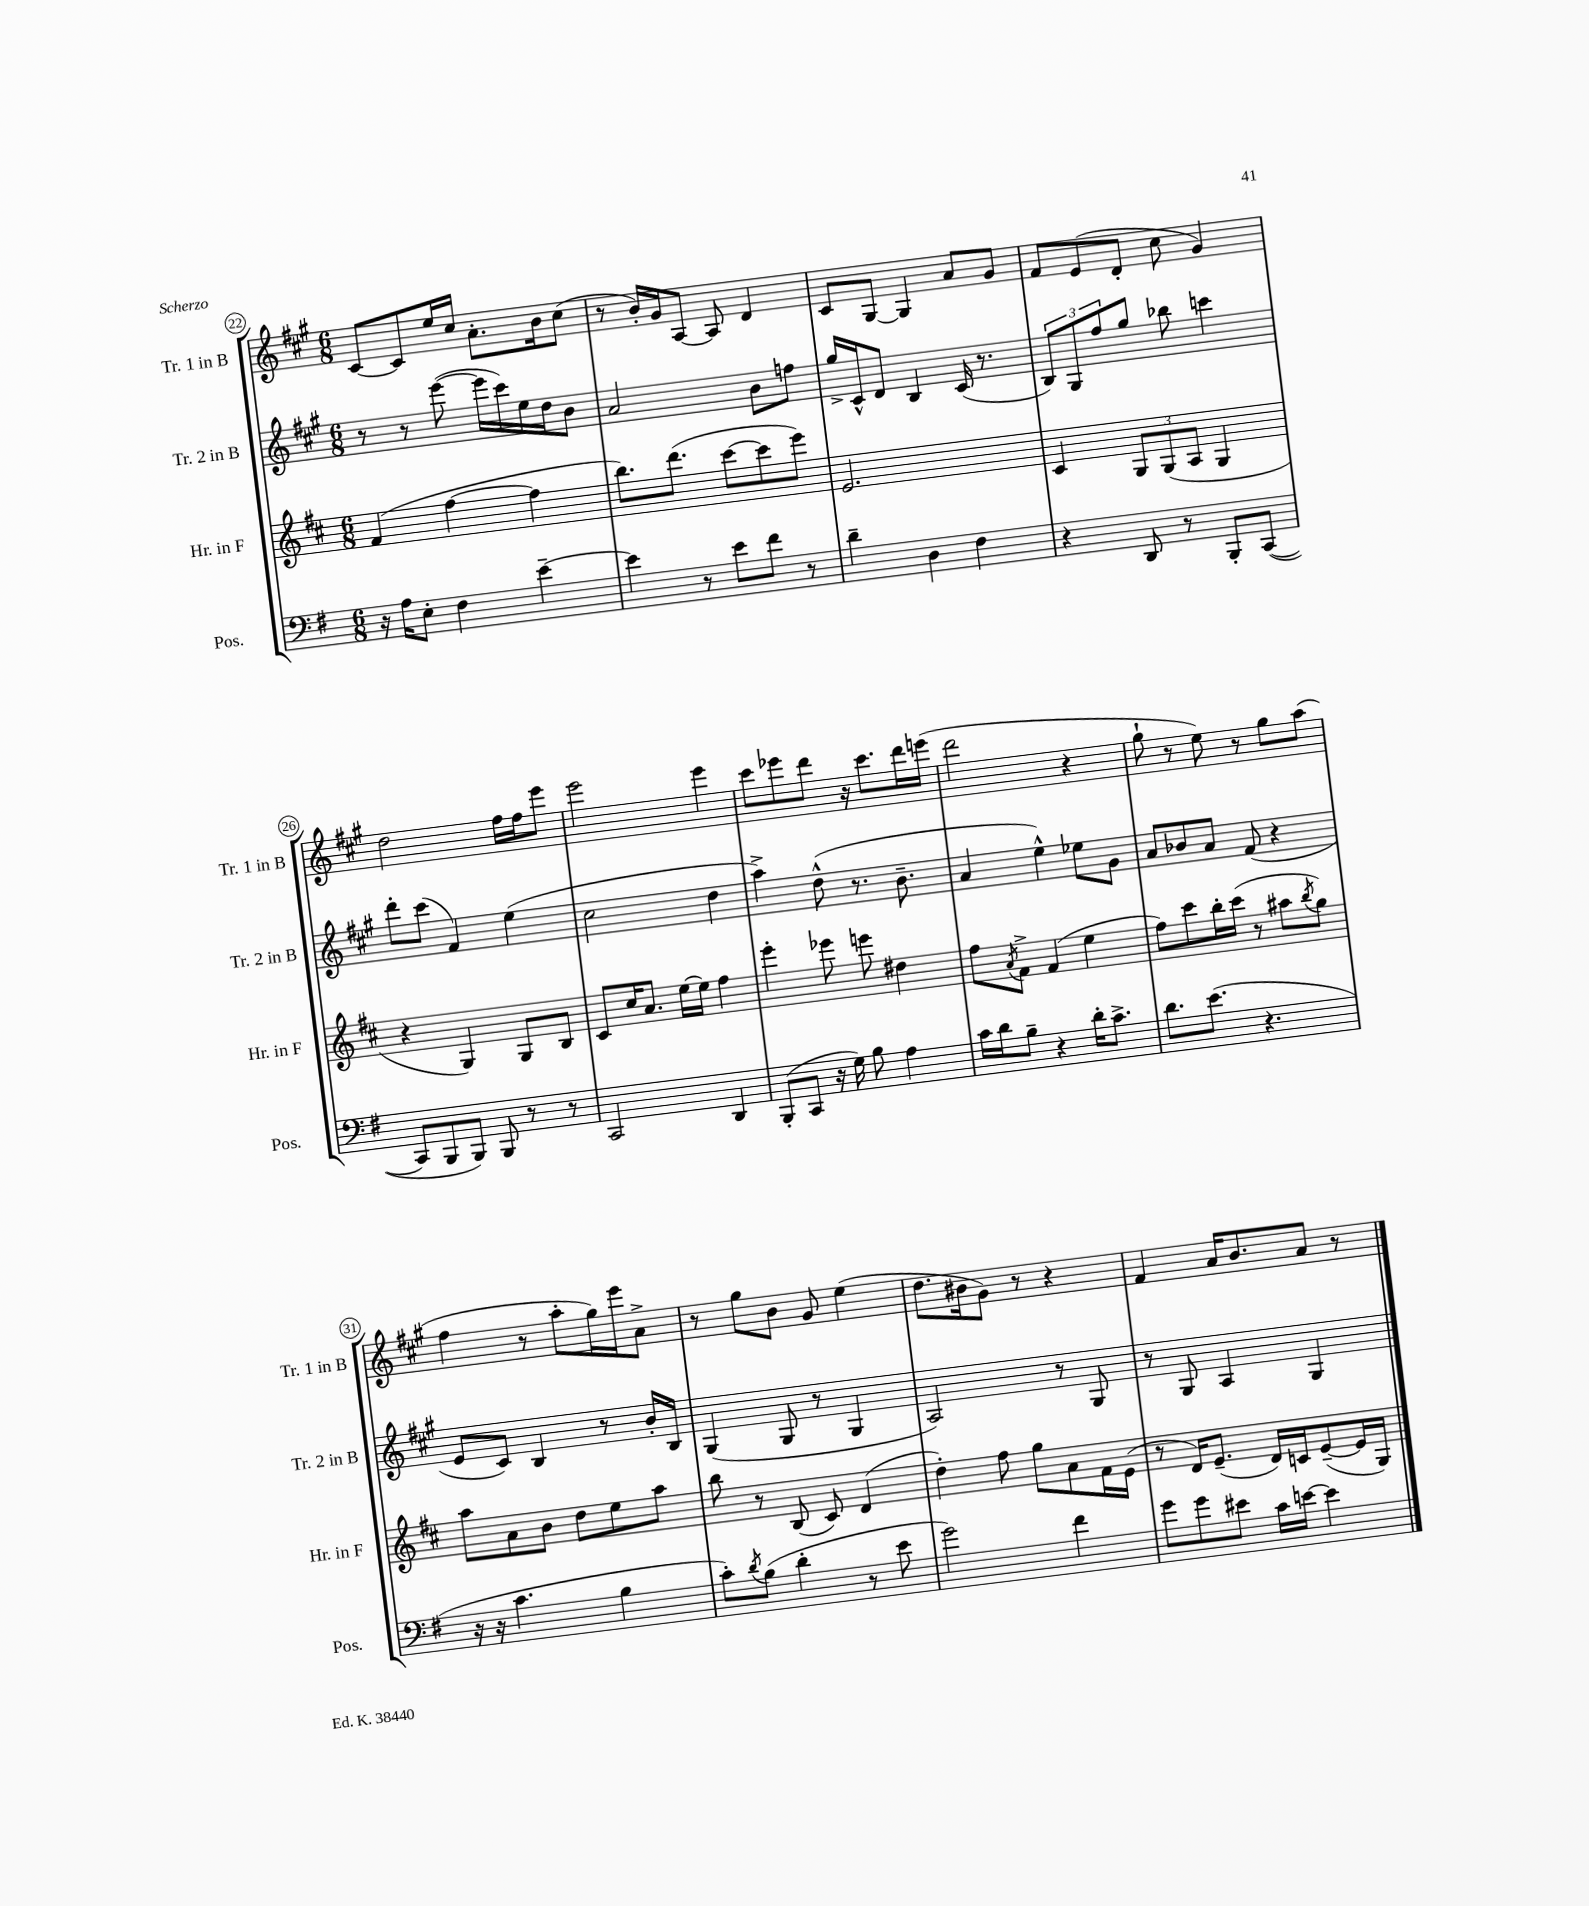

**kern	**kern	**kern	**kern
*part4	*part3	*part2	*part1
*staff4	*staff3	*staff2	*staff1
*I"Pos.	*I"Hr. in F	*I"Tr. 2 in B	*I"Tr. 1 in B
*I'Pos.	*I'Hr. in F	*I'Tr. 2 in B	*I'Tr. 1 in B
*clefF4	*clefG2	*clefG2	*clefG2
*k[f#]	*k[f#c#]	*k[f#c#g#]	*k[f#c#g#]
*M6/8	*M6/8	*M6/8	*M6/8
=22	=22	=22	=22
16r	(4f#/	8r	[8c#/L
16A\KL	.	.	.
8E'\J	.	8r	8c#/]
4F#\	[4ff#\	([8eee\	16ee/L
.	.	.	16cc#/JJ
.	.	16eee\LL]	8.a'\L
.	.	16ccc#\)	.
[4e~\	4ff#\]	16ee\	.
.	.	16dd\J	16b\k
.	.	8b\J	(8cc#\J
=23	=23	=23	=23
4e\]	8.bb\L)	2a/	8r
.	.	.	16b'/LL)
.	(8.ddd\J	.	16g#/J
8r	.	.	[8A/J
8e\L	[8ccc#\L	.	8A/]
8f#\J	8ccc#\]	8b\L	4d/
8r	8eee\J)	8ffn\J	.
=24	=24	=24	=24
4d~\	2.e/	16gg#^/LL	8c#/L
.	.	16c#^^/J	.
.	.	8d/J	[8G#/J
4D\	.	4B/	4G#/]
4F#\	.	(16c#/	8a/L
.	.	8.r	.
.	.	.	8g#/J
=25	=25	=25	=25
4r	4c#/	12B/L)	8f#/L
.	.	12G#/	.
.	.	.	(8e/
.	.	12ff#/	.
8DD/	12G/L	8gg#/J	8d'/J
.	(12G/	.	.
8r	.	8bb-X\	8cc#\
.	12A/J	.	.
8BBB'/L	4G/	4cccn\	4g#/)
([8CC/J	.	.	.
!!LO:LB:g=z
=26	=26	=26	=26
8CC/L]	4r	8ddd'\L	2dd\
8BBB/	.	(8ccc#\J	.
8BBB/J)	4G/)	4f#/)	.
8BBB/	.	.	.
8r	8G/L	(4ee\	16ff#\LL
.	.	.	16ff#\J
8r	8B/J	.	8eee\J
=27	=27	=27	=27
2CC/	8c#/L	2cc#\	2eee\
.	16cc#/K	.	.
.	8.a/J	.	.
.	[16ee\LL	.	.
.	16ee\JJ]	.	.
4DD/	4ff#\	4dd\	4eee\
=28	=28	=28	=28
(8BBB'/L	4eee'\	4aa^\)	8ccc#\L
8CC/J	.	.	8eee-X\
16r	8eee-X\	(8dd^^\	8ddd\J
16G\)	.	.	.
8B\	8eeen\	8.r	16r
.	.	.	8.ccc#\L
4A\	4dd#X\	.	.
.	.	8.b~\	.
.	.	.	16ddd\L
.	.	.	(16eeen\JJ
=29	=29	=29	=29
16c\LL	8ff#\L	4a/	2ddd\
16d\J	.	.	.
.	8qa/	.	.
8B~\J	8f#^\J	.	.
4r	(4f#/	4ee^^\)	.
16d'\KL	4ee\	8ee-X\L	4r
8.c^\J	.	.	.
.	.	8g#\J	.
=30	=30	=30	=30
8.d\L	8ff#\L)	8a/L	8gg#`\
.	8ccc#\	8b-X/	8r
(8.e\J	.	.	.
.	16bb'\L	8a/J	8ee\)
.	(16ccc#\JJ	.	.
4.r	8r	(8f#/	8r
.	8aa#X\L	4r	8gg#\L
.	8qbb/	.	.
.	8gg\J)	.	(8aa\J
!!LO:LB:g=z
=31	=31	=31	=31
16r	8aa\L	8e/L	4ff#\
16r	.	.	.
4.c\	8a\	8c#/J)	.
.	8b\J	4B/	8r
.	8dd\L	.	8aa'\L
4B\	8ee\	8r	16gg#\L)
.	.	.	16eee\J
.	8aa\J	16b'/LL	8a^\J
.	.	16B/JJ	.
=32	=32	=32	=32
8c'\L)	8bb\	(4G#/	8r
8qd/	.	.	.
(8B\J	8r	.	8gg#\L
4d'\	(8B/	8G#/	8b\J
.	8c#/)	8r	8g#/
8r	(4d/	4G#/	(4ee\
8e\	.	.	.
=33	=33	=33	=33
2g\)	4dd'\)	2A/)	8.dd\L
.	.	.	16b#X\k
.	8ff#\	.	8g#\J)
.	8gg\L	.	8r
4f#\	8a\	8r	4r
.	16f#\L	8G#/	.
.	(16e\JJ	.	.
=34	=34	=34	=34
8g\L	8r	8r	4f#/
8g\	16d/KL)	8G#/	.
.	(8.e~/J	.	.
8e#X\J	.	4A/	16a/KL
.	.	.	8.b/
16c\LL	16d/LL)	.	.
[16en\JJ	16cn/J	.	.
4e\]	([8e~/	4G#/	8a/J
.	16e/L]	.	8r
.	16G/JJ)	.	.
==	==	==	==
*-	*-	*-	*-
